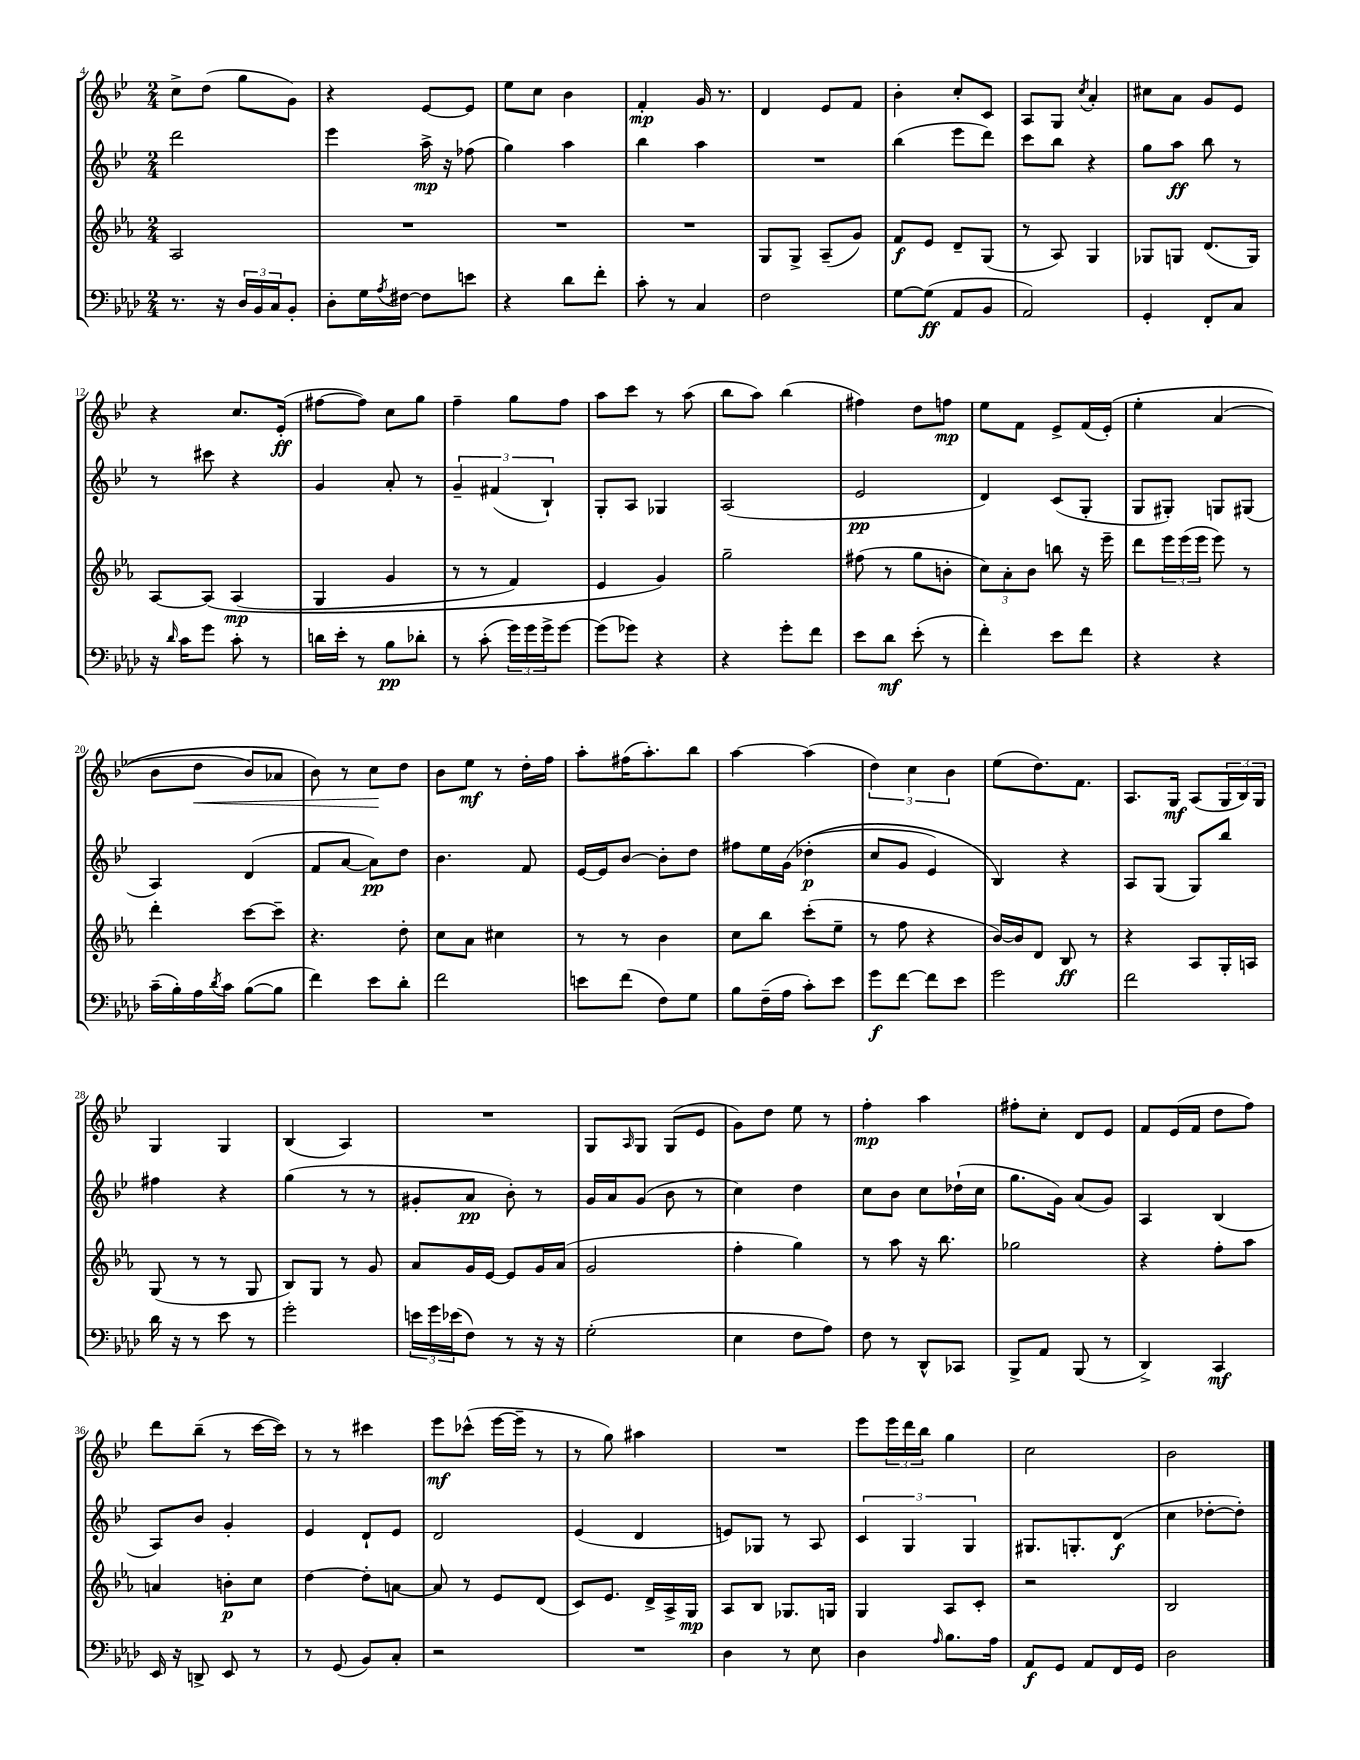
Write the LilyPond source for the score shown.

<<
\new StaffGroup <<
\new Staff = "s0" {
    \clef treble \key bes \major \numericTimeSignature \time 2/4
    c''8-> d''8( g''8 g'8) |
    r4 ees'8~ ees'8 |
    ees''8 c''8 bes'4 |
    f'4-.\mp g'16 r8. |
    d'4 ees'8 f'8 |
    bes'4-. c''8-. c'8 |
    a8 g8 \acciaccatura { c''8 } a'4-. |
    cis''8 a'8 g'8 ees'8 |
    r4 c''8. ees'16-.\ff( |
    fis''8~ fis''8) c''8 g''8 |
    f''4-- g''8 f''8 |
    a''8 c'''8 r8 a''8( |
    bes''8 a''8) bes''4( |
    fis''4) d''8 f''8\mp |
    ees''8 f'8 ees'8-> f'16( ees'16-.)\( |
    ees''4-. a'4( |
    bes'8 d''8\< bes'8) aes'8 |
    bes'8\) r8 c''8\! d''8 |
    bes'8 ees''8\mf r8 d''16-. f''16 |
    a''8-. fis''16( a''8.-.) bes''8 |
    a''4~ a''4( |
    \tuplet 3/2 { d''4) c''4 bes'4 } |
    ees''8( d''8.) f'8. |
    a8. g16\mf a8( \tuplet 3/2 { g16 bes16) g16 } |
    g4 g4 |
    bes4( a4) |
    R2 |
    g8 \grace { a16 } g8 g8( ees'8 |
    g'8) d''8 ees''8 r8 |
    f''4-.\mp a''4 |
    fis''8-. c''8-. d'8 ees'8 |
    f'8 ees'16( f'16 d''8 f''8) |
    d'''8 bes''8--( r8 c'''16~ c'''16) |
    r8 r8 cis'''4 |
    ees'''8\mf ces'''8-^( ees'''16~ ees'''16-- r8 |
    r8 g''8) ais''4 |
    R2 |
    ees'''8 \tuplet 3/2 { ees'''16 d'''16 bes''16 } g''4 |
    c''2 |
    bes'2 \bar "|." |
}
\new Staff = "s1" {
    \clef treble \key bes \major \numericTimeSignature \time 2/4
    d'''2 |
    ees'''4 a''16->\mp r16 fes''8( |
    g''4) a''4 |
    bes''4 a''4 |
    R2 |
    bes''4( ees'''8 d'''8) |
    c'''8 bes''8 r4 |
    g''8 a''8\ff bes''8 r8 |
    r8 cis'''8 r4 |
    g'4 a'8-. r8 |
    \tuplet 3/2 { g'4-- fis'4( bes4-!) } |
    g8-. a8 ges4 |
    a2( |
    ees'2\pp |
    d'4) c'8( g8-. |
    g8 gis8-.) g8 gis8( |
    a4) d'4( |
    f'8 a'8~ a'8\pp) d''8 |
    bes'4. f'8 |
    ees'16~ ees'16 bes'8~ bes'8-. d''8 |
    fis''8 ees''16 g'16\( des''4-.\p( |
    c''8 g'8 ees'4) |
    bes4\) r4 |
    a8 g8( g8) bes''8 |
    fis''4 r4 |
    g''4( r8 r8 |
    gis'8-. a'8\pp bes'8-.) r8 |
    g'16 a'16 g'8( bes'8 r8 |
    c''4) d''4 |
    c''8 bes'8 c''8 des''16-!( c''16 |
    g''8. g'16) a'8( g'8) |
    a4 bes4( |
    a8) bes'8 g'4-. |
    ees'4 d'8-! ees'8 |
    d'2 |
    ees'4( d'4 |
    e'8) ges8 r8 a8 |
    \tuplet 3/2 { c'4 g4 g4 } |
    gis8. g8.-. d'8\f( |
    c''4 des''8~-. des''8-.) \bar "|." |
}
\new Staff = "s2" {
    \clef treble \key ees \major \numericTimeSignature \time 2/4
    aes2 |
    R2 |
    R2 |
    R2 |
    g8 g8-> aes8--( g'8) |
    f'8\f ees'8 d'8-- g8( |
    r8 aes8) g4 |
    ges8 g8 d'8.( g16) |
    aes8~ aes8\( aes4\mp( |
    g4 g'4 |
    r8 r8 f'4) |
    ees'4 g'4\) |
    g''2-- |
    fis''8( r8 g''8 b'8-. |
    \tuplet 3/2 { c''8) aes'8-. bes'8 } b''8 r16 ees'''16-- |
    d'''8 \tuplet 3/2 { ees'''16 ees'''16( ees'''16 } ees'''8) r8 |
    d'''4-. c'''8~ c'''8-- |
    r4. d''8-. |
    c''8 aes'8 cis''4 |
    r8 r8 bes'4 |
    c''8 bes''8 c'''8-.( ees''8-- |
    r8 f''8 r4 |
    bes'16~) bes'16 d'8 bes8\ff r8 |
    r4 aes8 g16-. a16 |
    g8( r8 r8 g8 |
    bes8) g8 r8 g'8 |
    aes'8 g'16 ees'16~ ees'8 g'16 aes'16( |
    g'2 |
    f''4-. g''4) |
    r8 aes''8 r16 bes''8. |
    ges''2 |
    r4 f''8-. aes''8 |
    a'4 b'8-.\p c''8 |
    d''4~ d''8-. a'8~ |
    a'8 r8 ees'8 d'8( |
    c'8) ees'8. d'16-> aes16-> g16\mp |
    aes8 bes8 ges8. g16 |
    g4 aes8 c'8-. |
    r2 |
    bes2 \bar "|." |
}
\new Staff = "s3" {
    \clef bass \key aes \major \numericTimeSignature \time 2/4
    r8. r16 \tuplet 3/2 { des16 bes,16 c16 } bes,8-. |
    des8-. g16 \acciaccatura { aes8 } fis16~ fis8 e'8 |
    r4 des'8 f'8-. |
    c'8-. r8 c4 |
    f2 |
    g8~ g8\ff( aes,8 bes,8 |
    aes,2) |
    g,4-. f,8-. c8 |
    r16 \grace { des'16 } c'16 g'8 c'8-. r8 |
    d'16 ees'16-. r8 bes8\pp des'8-. |
    r8 c'8-.( \tuplet 3/2 { g'16) g'16 g'16-> } g'8~ |
    g'8( ges'8) r4 |
    r4 g'8-. f'8 |
    ees'8 des'8\mf ees'8-.( r8 |
    f'4-.) ees'8 f'8 |
    r4 r4 |
    c'16--( bes16-.) aes16 \acciaccatura { des'8 } c'16 bes8~( bes8 |
    f'4) ees'8 des'8-. |
    f'2 |
    e'8 f'8( f8) g8 |
    bes8 f16--( aes16 c'8-.) ees'8 |
    g'8\f f'8~ f'8 ees'8 |
    g'2 |
    f'2 |
    des'16 r16 r8 ees'8 r8 |
    g'2-. |
    \tuplet 3/2 { e'16 g'16 ees'16( } f8) r8 r16 r16 |
    g2-.( |
    ees4 f8 aes8) |
    f8 r8 des,8-^ ces,8 |
    bes,,8-> aes,8 bes,,8( r8 |
    des,4->) c,4\mf |
    ees,16 r16 d,8-> ees,8 r8 |
    r8 g,8( bes,8) c8-. |
    r2 |
    R2 |
    des4 r8 ees8 |
    des4 \grace { aes16 } bes8. aes16 |
    aes,8\f g,8 aes,8 f,16 g,16 |
    des2 \bar "|." |
}
>>
>>
\layout { \context { \Score currentBarNumber = #4 } }
